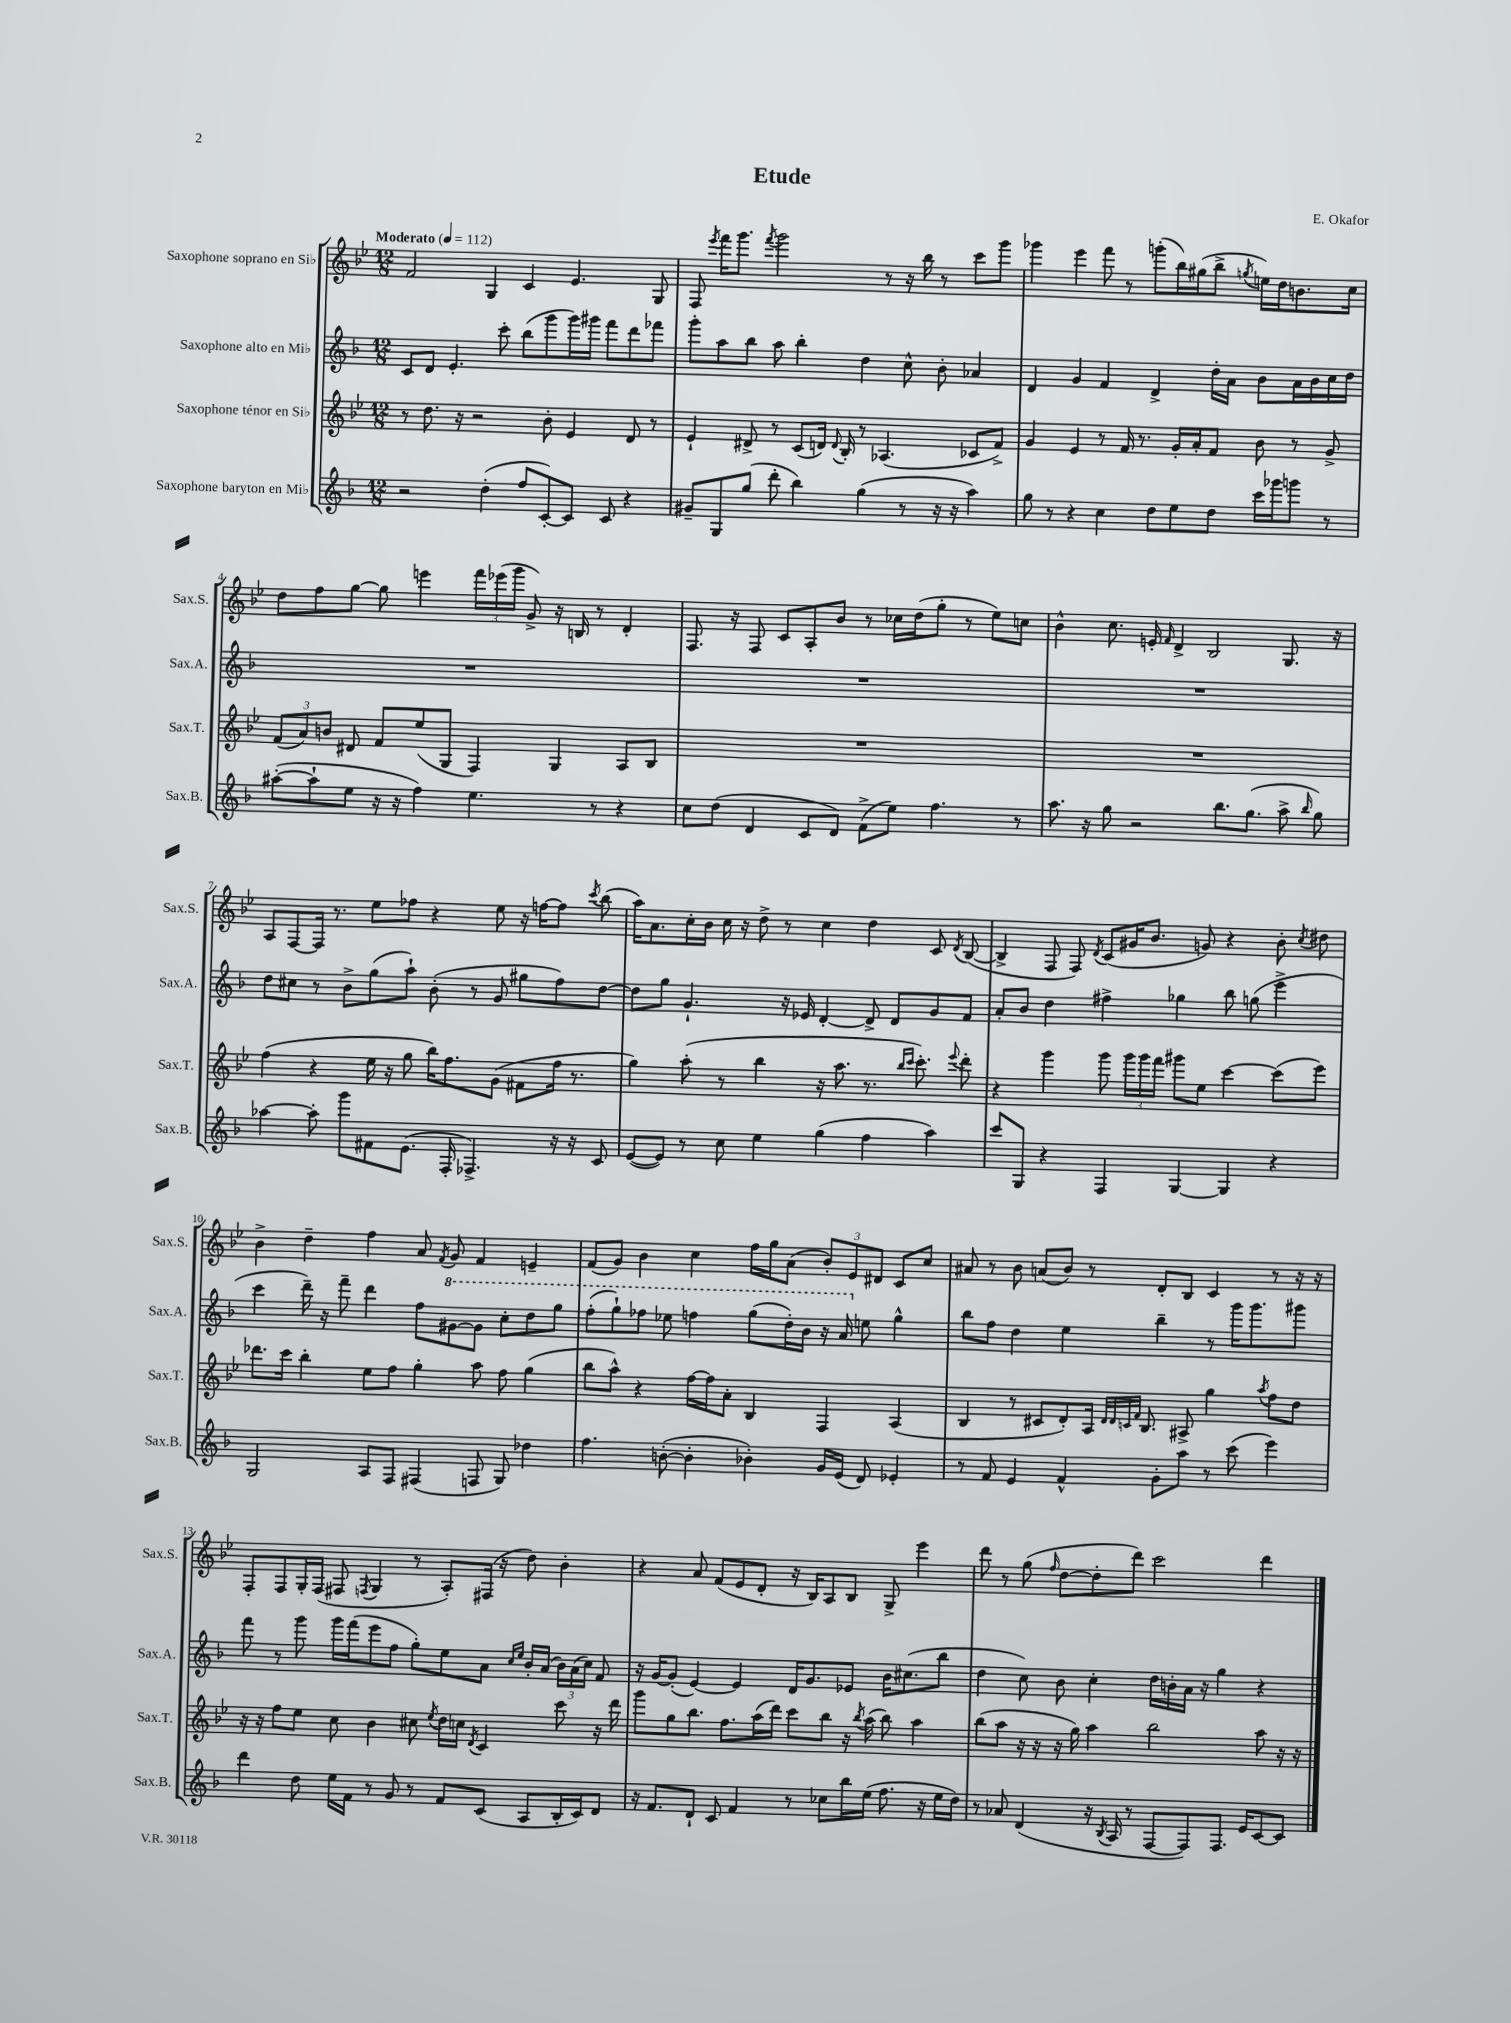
\header { title = "Etude" composer = "E. Okafor" }
<<
\new StaffGroup <<
\new Staff = "s0" \with { instrumentName = "Saxophone soprano en Sib" shortInstrumentName = "Sax.S." } {
    \clef treble \key bes \major \numericTimeSignature \time 12/8 \tempo "Moderato" 4 = 112
    \autoBeamOff f'2 g4 c'4 ees'4. g8 |
    f8 \acciaccatura { ees'''8 } f'''16[ g'''8.] \acciaccatura { f'''8 } g'''2 r8 r16 bes''16 r8 c'''8[ g'''8] |
    ges'''4 ees'''4 f'''8 r8 g'''8[-.( bes''16) gis''16( bes''8]-> \acciaccatura { g''8 } e''16[) d''16 b'8. c''16] |
    d''8[ f''8 g''8]~ g''8 e'''4 \tuplet 3/2 { f'''16[ ees'''16( g'''16] } g'8->) r16 b16 r8 d'4-. |
    f8. r16 f8 c'8[ a8-. bes'8] r8 ces''16[ d''16( g''8]-. r8 ees''8[) c''8] |
    bes'4-^ c''8. e'16-. \grace { f'16 } d'4-> bes2 g8. r16 |
    a8[ f8~ f16] r8. ees''8[ fes''8] r4 ees''8 r16 f''16[~ f''8] \acciaccatura { c'''8 } bes''8( |
    a''16[) a'8. c''16-. bes'16] c''16 r16 d''8-> r8 c''4 d''4 c'8 \acciaccatura { d'8 } bes8~( |
    bes4-> f8 f8) \acciaccatura { d'8 } c'8[( gis'16 bes'8.] g'8) r4 bes'8-. \acciaccatura { c''8 } dis''8 |
    bes'4-> d''4-- f''4 a'8 \acciaccatura { f'8 } g'8 f'4 e'4-- |
    f'8[( g'8]) bes'4 c''4 f''16[ g''16 a'8]( \tuplet 3/2 { bes'8[-.) ees'8 dis'8] } c'8[ c''8] |
    ais'8 r8 bes'8 a'8[( bes'8]) r8 d'8[-. bes8] c'4 r8 r16 r16 |
    f8[-. f8 g16-. f16]( fis8 \acciaccatura { f8 } g4 r8 a8[-.) fis16]( r16 d''8) bes'4-. |
    r4 a'8 f'8[( ees'8 d'8]-. r16 bes16[) a8 bes8] g8-> ees'''4 |
    d'''8 r8 g''8( \grace { f''16 } d''8[~ d''8-. d'''8]) c'''2 d'''4 \bar "|." |
}
\new Staff = "s1" \with { instrumentName = "Saxophone alto en Mib" shortInstrumentName = "Sax.A." } {
    \clef treble \key f \major \numericTimeSignature \time 12/8
    \autoBeamOff c'8[ d'8] e'4.-. c'''8-. bes''8[( g'''8 g'''16) gis'''16] f'''8[ d'''8 fes'''8] |
    g'''8[-. a''8 bes''8] a''8 bes''4-. d''4 c''8-^ bes'8-. aes'4 |
    d'4 g'4 f'4 d'4-> d''16[-. a'16] bes'8[ a'16 bes'16 c''16 d''16] |
    R1. |
    R1. |
    R1. |
    d''8[ cis''8] r8 bes'8[-> g''8( a''8]-!) bes'8-.( r8 g'8 gis''8[ f''8) d''8]~ |
    d''8[ g''8] g'4.-! r16 ees'16 d'4~-. d'8-> d'8[ g'8 f'8] |
    a'8[-. bes'8] d''4 fis''4-> ges''4 bes''8 g''8( e'''4-> |
    c'''4 d'''16--) r16 f'''8-- d'''4 f''8[ \ottava #1 gis''8~ gis''8] c'''8[-. d'''8 g'''8] |
    f'''8[-.( g'''8-!) fes'''8] ees'''8 f'''4 g'''8[( d'''16-.) bes''16] r16 a''16 \ottava #0 e''!8 g''4-^ |
    bes''8[ f''8] d''4 e''4 bes''4-- r8 g'''16[ g'''8. gis'''8] |
    f'''8 r8 g'''8 g'''16[ f'''16( e'''8 f''8] g''8[-.) e''8 a'8] \grace { c''16[ e''16] } bes'16[-. a'16]( \tuplet 3/2 { bes'16[) a'16( c''16]) } f'8 |
    r16 g'16[~ g'8]-.( e'4~) e'4 d'16[ g'8. ees'8] bes'16[ cis''8.( bes''8] |
    d''4 c''8) bes'8 c''4-. d''16[ b'16-. a'16] r16 g''4 r4 \bar "|." |
}
\new Staff = "s2" \with { instrumentName = "Saxophone ténor en Sib" shortInstrumentName = "Sax.T." } {
    \clef treble \key bes \major \numericTimeSignature \time 12/8
    \autoBeamOff r8 d''8. r16 r2 bes'8-. ees'4 d'8 r8 |
    ees'4-! dis'8-> r8 c'8[( d'16]) \appoggiatura { d'8 } bes16-. r8 aes4.( ces'8[ f'8]->) |
    g'4 ees'4 r8 f'16 r8. g'16[-. a'16-. f'8] bes'8 r8 g'8-> |
    \tuplet 3/2 { f'8[( a'8) b'8] } dis'8 f'8[ ees''8( g8] f4) g4 a8[ bes8] |
    R1. |
    R1. |
    f''4( r4 ees''16 r16 g''8 bes''16[) f''8. g'8]( fis'8[ f''16] r8. |
    g''4) a''8-.( r8 bes''4 r16 a''8. r8. \grace { bes''16[ c'''16] } c'''8.-.) \appoggiatura { ees'''8 } d'''8-. |
    r4 g'''4 g'''8 \tuplet 3/2 { g'''16[ g'''16 f'''16] } gis'''8[ ees''8] c'''4~ c'''8[( ees'''8]) |
    des'''8.[ c'''16] bes''4-. ees''8[ f''8] g''4-. a''8 f''8 g''4( |
    bes''8[ a''8]-^) r4 f''16[~ f''16 a'8]-. bes4 f4 a4( |
    bes4 r8 cis'8[ d'8-.) a16] \grace { d'32[ d'32 c'32 f'32] } bes8. ais8-> g''4 \acciaccatura { a''8 } f''8[ d''8] |
    r16 r16 f''8[ ees''8] c''8 bes'4 cis''8 \acciaccatura { ees''8 } d''16[ c''16] \acciaccatura { d'8 } c'4 c'''8 r16 d'''16 |
    g'''8[ g''8 bes''8.] f''8.[ a''16( d'''16]) c'''8[ bes''8] r16 \acciaccatura { bes''8 } a''16( bes''8) a''4 |
    bes''8[( a''8] r16 r16 r16 g''16) a''4 bes''2 a''8 r16 r16 \bar "|." |
}
\new Staff = "s3" \with { instrumentName = "Saxophone baryton en Mib" shortInstrumentName = "Sax.B." } {
    \clef treble \key f \major \numericTimeSignature \time 12/8
    \autoBeamOff r2 d''4-.( f''8[ c'8~-.) c'8] c'8 r4 |
    gis'8[-- g8 g''8]( d'''8-. bes''4) g''4( r8 r16 r16 a''4) |
    g''8 r8 r4 c''4 d''8[ e''8 d''8] c'''16[ ges'''16 g'''8] r8 |
    ais''8[~-.( ais''8-! e''8] r16 r16 f''4) e''4. r8 r4 |
    c''8[ d''8]( d'4 c'8[ d'8]) f'8[->( e''8]) f''4. r8 |
    a''8. r16 g''8 r2 bes''8.[ g''8.]( a''8-> \grace { bes''16 } g''8) |
    aes''4~ aes''8-. g'''8[ fis'8 e'8.]( f16-. fes4.->) r16 r16 c'8 |
    e'8[~( e'8]) r8 c''8 e''4 g''4( f''4 a''4) |
    c'''8[ g8] r4 f4 g4~ g4 r4 |
    g2 a8[ f8] fis4( f8 g8) des''4 |
    f''4. b'8~-.( b'4-. bes'4-.) g'16[ e'16]( d'8) ees'4-. |
    r8 f'8 e'4 f'4-^ g'8[-. a''8] r8 c'''8( e'''4) |
    d'''4 d''8 e''16[ f'16] r8 g'8 r8 f'8[ c'8]( a8[ bes16-. c'16) d'8] |
    r16 f'8.[ d'8]-! c'8 f'4 r8 ces''8[ bes''16 e''16]( f''8. r16 e''16[ d''16]) |
    r8 aes'8 d'4( r16 \acciaccatura { bes8 } a16 r8 f8[~ f8) f8.] e'16[ c'8~ c'8] \bar "|." |
}
>>
>>
